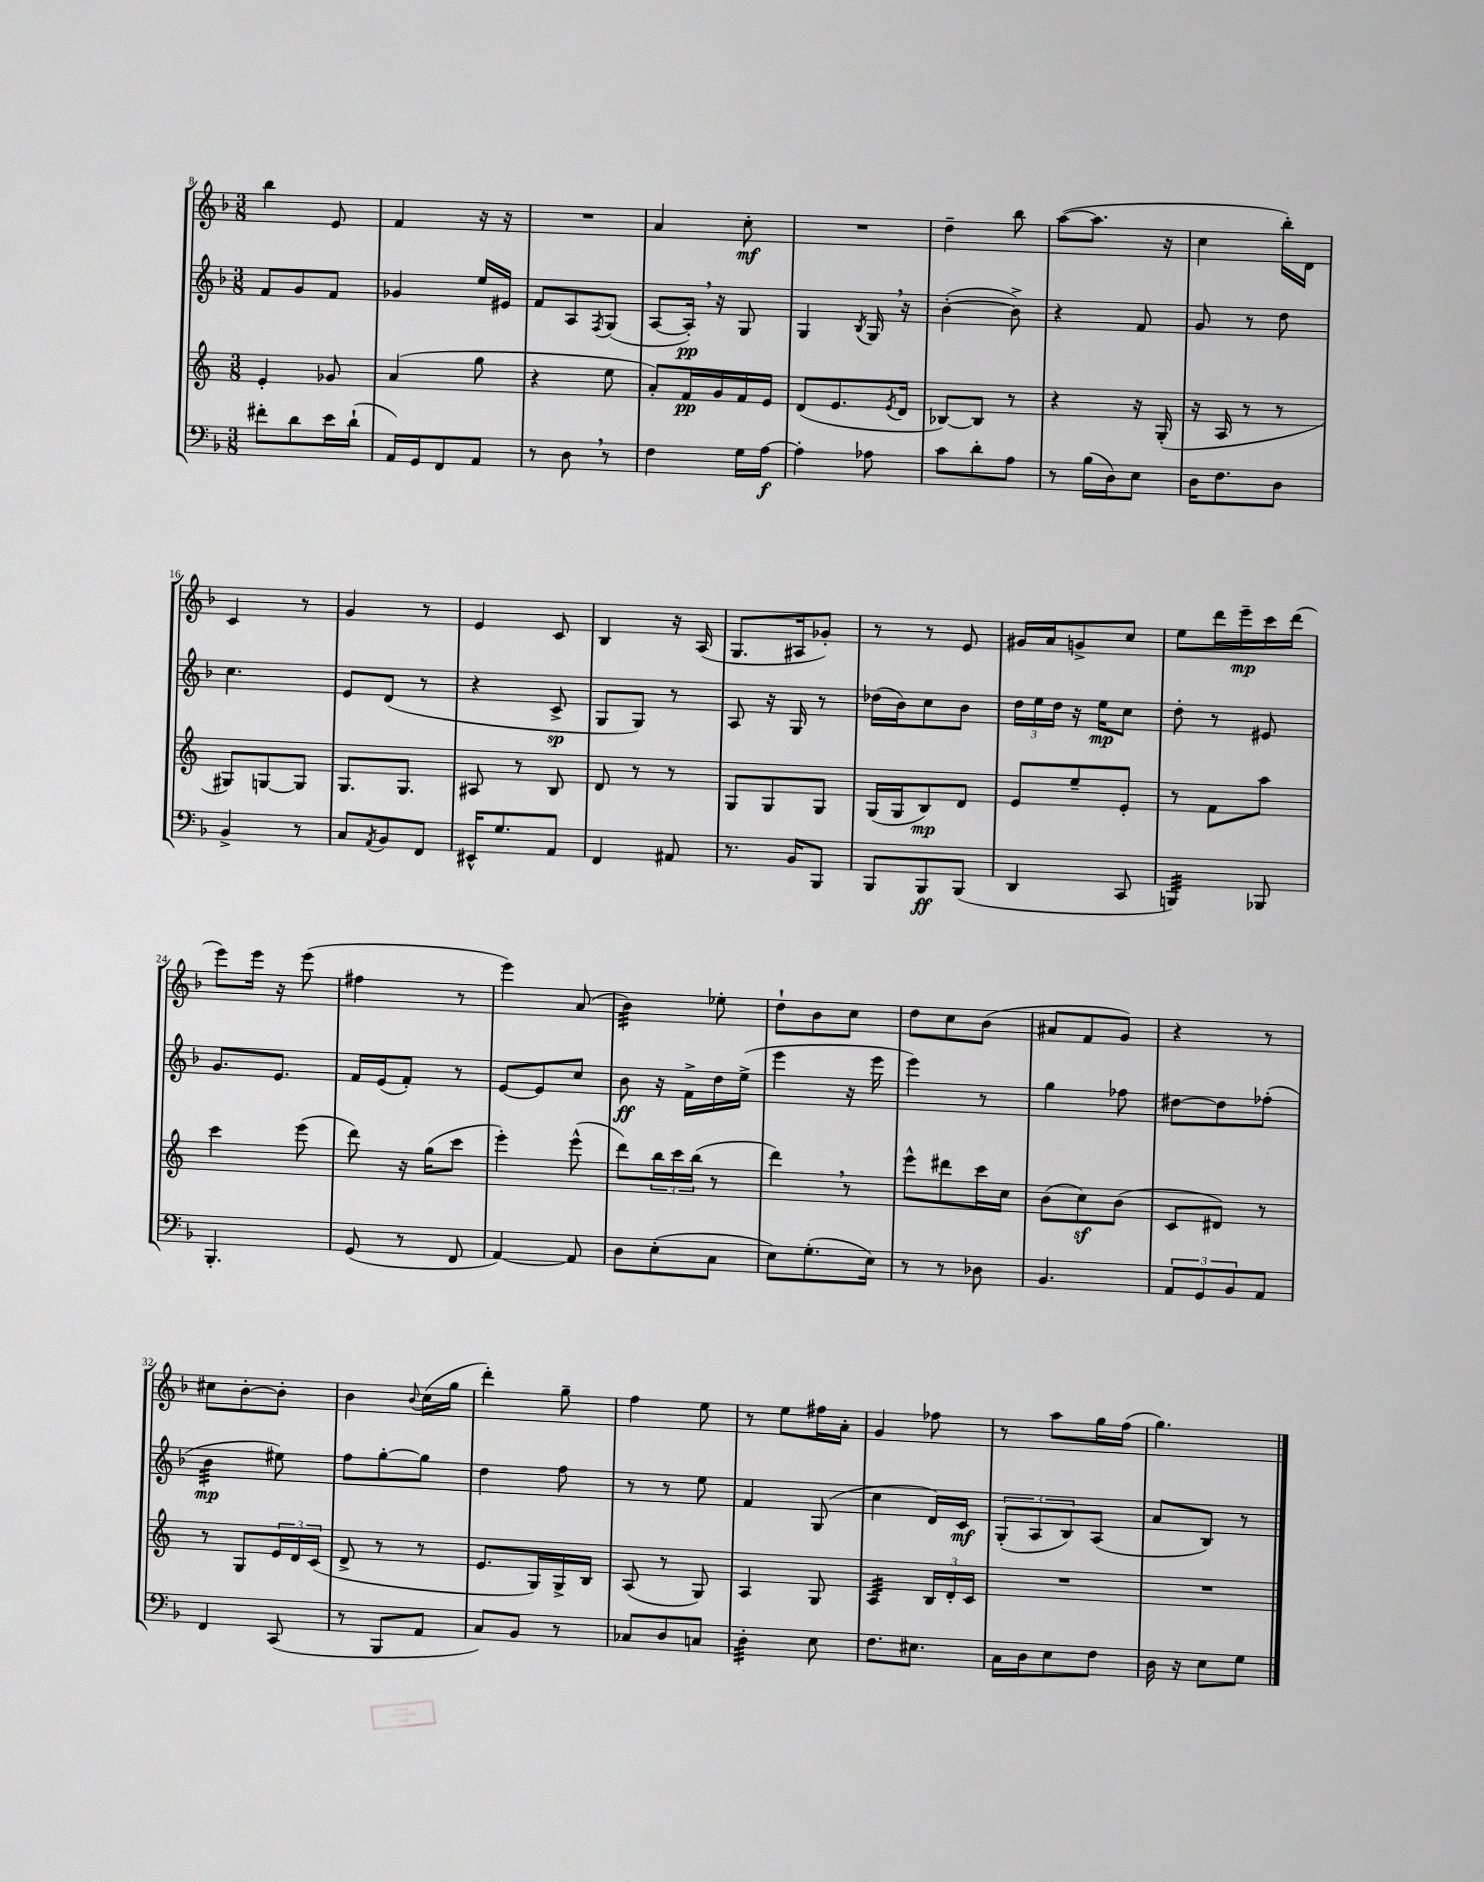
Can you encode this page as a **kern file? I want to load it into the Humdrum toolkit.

**kern	**kern	**kern	**kern
*staff4	*staff3	*staff2	*staff1
*clefF4	*clefG2	*clefG2	*clefG2
*k[b-]	*k[]	*k[b-]	*k[b-]
*M3/8	*M3/8	*M3/8	*M3/8
8f#'	4e'	8f	4bb-
8d	.	8g	.
16e	8g-	8f	8e
(16d`	.	.	.
=	=	=	=
16AA)	(4a	4g-	4f
16GG	.	.	.
8FF	.	.	.
8AA	8gg	16ee	16r
.	.	16e#	16r
=	=	=	=
8r	4r	8f	4.r
8D	.	8A	.
.	.	8qF	.
8r	8ee	(8G	.
=	=	=	=
4F	8a')	[8A	4a
.	16f	16A'])	.
.	16g	16r	.
16G	16f	8G	8cc'
[16A	16e	.	.
=	=	=	=
4A']	(8d	4G	4.r
.	8.e	.	.
.	.	8qB-	.
8A-	.	16G	.
.	8qe	.	.
.	16d	16r	.
=	=	=	=
8c	[8B-)	([4b-'	4dd~
8d'	8B-]	.	.
8A	8r	8b-^])	8bb-
=	=	=	=
8r	4r	4r	([8aa
(16B-	.	.	8.aa]
16D)	.	.	.
8E	16r	8f	.
.	(16G'	.	16r
=	=	=	=
16D	16r	8g	4cc
8.F	16A	.	.
.	8r	8r	.
8D	8r	8dd	16bb-')
.	.	.	16d
=	=	=	=
4BB-^	8G#)	4.cc	4c
.	[8G	.	.
8r	8G]	.	8r
=	=	=	=
8C	8.G	8e	4g
8qAA	.	.	.
8BB-	.	(8d	.
.	8.G	.	.
8FF	.	8r	8r
=	=	=	=
16EE#^^	8A#	4r	4e
8.G	.	.	.
.	8r	.	.
8AA	8B	8c^	8c
=	=	=	=
4FF	8d	8G	4B-
.	8r	8G)	.
8AA#	8r	8r	16r
.	.	.	(16A
=	=	=	=
8.r	8G	8A	8.G
.	8G	16r	.
16BB-	.	16G	16A#
8BBB-	8G	8r	8g-')
=	=	=	=
8BBB-	(16G	(16dd-	8r
.	16G	16b-)	.
8BBB-	8B)	8cc	8r
(8BBB-	8d	8b-	8e
=	=	=	=
4DD	8e	24dd	16g#
.	.	24ee	.
.	.	.	16a
.	.	24dd	.
.	8ee~	16r	8g^
.	.	16ee	.
8CC	8e'	8cc	8cc
=	=	=	=
4BBB)	8r	8dd'	8ee
.	8f	8r	16ddd
.	.	.	16eee~
8BBB-	8aa	8e#	16ccc
.	.	.	(16ddd
=	=	=	=
4.BBB-'	4ccc	8.g	8eee)
.	.	.	16eee
.	.	8.e	16r
.	(8eee	.	(8eee
=	=	=	=
(8GG	8ddd)	16f	4ff#
.	.	(16e	.
8r	16r	8f')	.
.	(16gg	.	.
8FF	8ccc	8r	8r
=	=	=	=
[4AA)	4eee')	[8e	4eee)
.	.	8e]	.
8AA]	(8eee^^	8cc	(8a
=	=	=	=
8D	8ddd)	8b-	4b-)
(8E'	24bb	16r	.
.	24ccc	.	.
.	.	16f^	.
.	(24bb	.	.
8C	8r	16dd	8ee-'
.	.	(16ee^	.
=	=	=	=
8E)	4ddd)	4eee	8dd`
(8.G'	.	.	8b-
.	8r	16r	8cc
16E)	.	16eee	.
=	=	=	=
8r	8eee^^	4eee)	8dd
8r	8ddd#	.	8cc
8D-	16ccc	8r	(8b-
.	16cc	.	.
=	=	=	=
4.BB-	(8b	4gg	8a#
.	8cc)	.	8f
.	(8b	8ff-	8g)
=	=	=	=
12AA	8c	[8dd#	4r
12GG	.	.	.
.	8d#)	8dd#]	.
12BB-	.	.	.
8AA	8r	(8ff-'	8r
=	=	=	=
4FF	8r	4b-	8cc#
.	8G	.	[8b-'
(8CC	24e	8ee#)	8b-']
.	24d	.	.
.	(24c	.	.
=	=	=	=
8r	8d^	8ff	4b-
8BBB-	8r	[8gg'	.
.	.	.	8qqb-
8AA	8r	8gg]	(16cc
.	.	.	16gg
=	=	=	=
8C)	8.e	4dd	4ddd')
8BB-	.	.	.
.	16G)	.	.
8r	16G^	8ff	8gg~
.	16B	.	.
=	=	=	=
8C-	(8A	8r	4ff
8D	8r	8r	.
8C	8G)	8ee	8ee
=	=	=	=
4D'	4A	4f	8r
.	.	.	8ee
8E	8G	(8G	16ff#
.	.	.	16a'
=	=	=	=
8.F	4A	4cc	4g
8.E#	.	.	.
.	24B	16d)	8ff-
.	24d'	.	.
.	.	16c	.
.	24c	.	.
=	=	=	=
16C	4.r	(12G'	8r
16D	.	.	.
.	.	12A	.
8E	.	.	8aa
.	.	12B-)	.
8F	.	(8A	16gg
.	.	.	(16ff
=	=	=	=
16D	4.r	8a	4.gg)
16r	.	.	.
8E	.	8B-)	.
8G	.	8r	.
==	==	==	==
*-	*-	*-	*-
